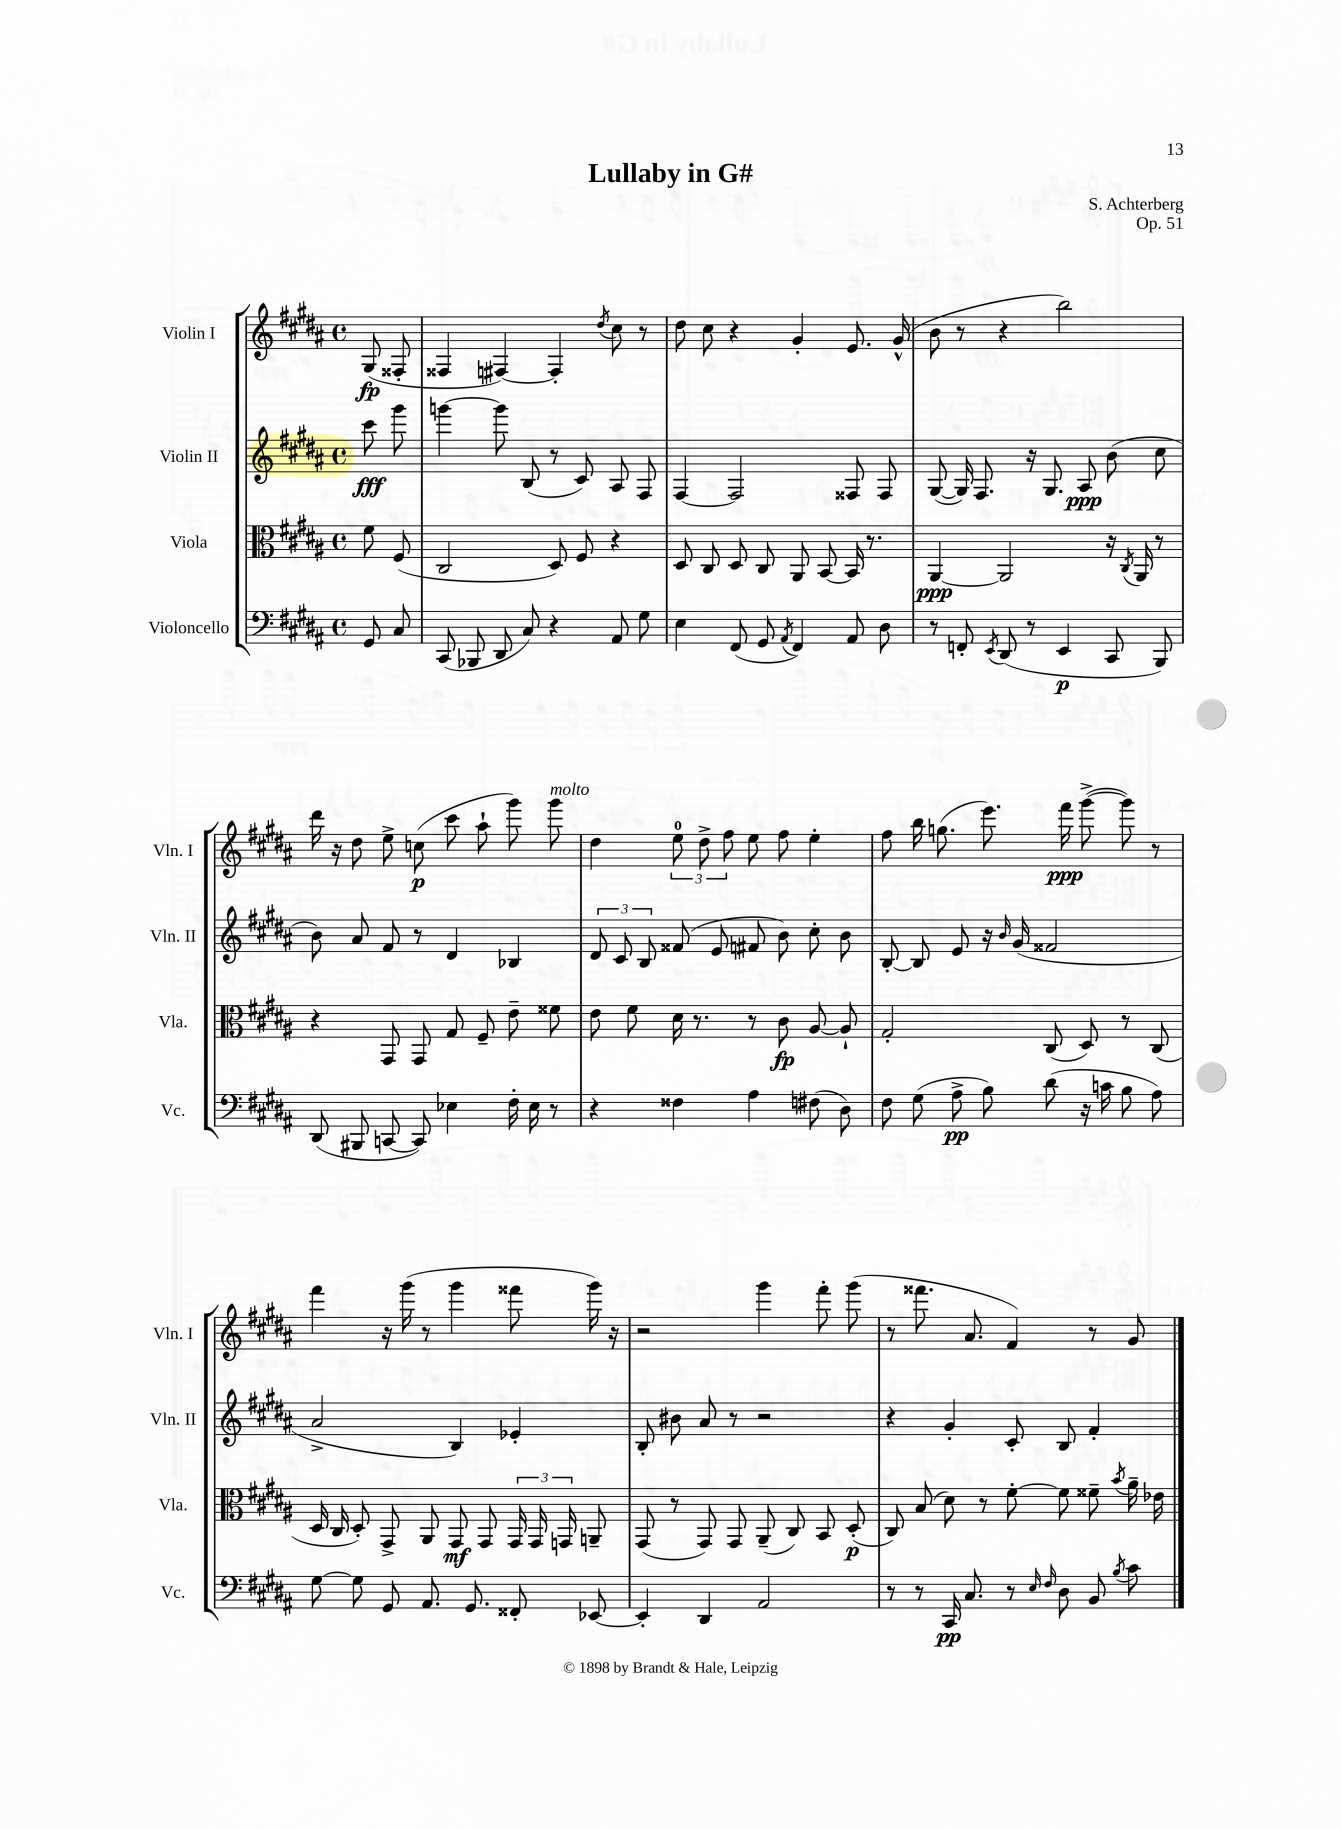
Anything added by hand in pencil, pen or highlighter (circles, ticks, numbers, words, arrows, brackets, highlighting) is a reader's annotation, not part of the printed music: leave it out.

**kern	**kern	**kern	**kern
*staff4	*staff3	*staff2	*staff1
*clefF4	*clefC3	*clefG2	*clefG2
*k[f#c#g#d#a#]	*k[f#c#g#d#a#]	*k[f#c#g#d#a#]	*k[f#c#g#d#a#]
*M4/4	*M4/4	*M4/4	*M4/4
*met(c)	*met(c)	*met(c)	*met(c)
8GG#	8f#	8ccc#	(8G#
8C#	(8F#	8ggg#	8F##'
=	=	=	=
(8CC#	2C#	[4ggg	4F##
8BBB-	.	.	.
8DD#	.	8ggg]	[4F#)
8C#)	.	(8B	.
4r	8D#)	8r	4F#']
.	8F#	8c#)	.
.	.	.	8qdd#
8AA#	4r	8A#	8cc#
8G#	.	8F#	8r
=	=	=	=
4E	8D#	[4F#	8dd#
.	8C#	.	8cc#
(8FF#	8D#	2F#]	4r
8GG#	8C#	.	.
8qAA#	.	.	.
4FF#)	8AA#	.	4g#'
.	[8BB	.	.
8AA#	16BB]	8F##	8.e
.	8.r	.	.
8D#	.	8F##	.
.	.	.	(16g#^^
=	=	=	=
8r	[4AA#	([8G#	8b
8FF'	.	16G#])	8r
.	.	8.F#	.
8qEE	.	.	.
(8DD#	2AA#]	.	4r
8r	.	16r	.
.	.	8.G#	.
4EE	.	.	2bb)
.	.	8A#	.
8CC#	16r	(8b	.
.	8qC#	.	.
.	16AA#	.	.
8BBB)	8r	8cc#	.
=	=	=	=
(8DD#	4r	8b)	16ddd#
.	.	.	16r
8BBB#	.	8a#	8dd#
[8CC	8GG#	8f#	8ee^
8CC])	8GG#	8r	(8cc
4E-	8G#	4d#	8ccc#
.	8F#~	.	8aa#`
16F#'	8e~	4B-	8ggg#)
16E-	.	.	.
8r	8f##	.	8ggg#
=	=	=	=
4r	8e	12d#	4dd#
.	.	12c#	.
.	8f#	.	.
.	.	12B	.
4F##	16d#	(8f##	12ee
.	8.r	.	.
.	.	.	12dd#^
.	.	8e	.
.	.	.	12ff#
4A#	8r	8f#	8ee
.	8c#	8b)	8ff#
(8F#	[8A#	8cc#'	4ee'
8D#)	8A#`]	8b	.
=	=	=	=
8F#	2G#'	[8B'	8ff#
(8G#	.	8B]	16bb
.	.	.	(8.gg
8A#^	.	8e	.
8B)	.	16r	8.eee)
.	.	16qqb	.
.	.	(16g#	.
(8d#	(8C#	2f##	.
.	.	.	16fff#
16r	8D#)	.	([8ggg#^
16c	.	.	.
8B	8r	.	8ggg#])
8A#)	(8C#	.	8r
=	=	=	=
[8G#	16D#	2a#^	4fff#
.	16C#	.	.
8G#]	8D#')	.	.
8GG#	8GG#^	.	16r
.	.	.	(16ggg#
8.AA#	8AA#	.	8r
.	8GG#	4B)	4ggg#
8.GG#	.	.	.
.	8GG#	.	.
8FF##'	24GG#	4e-'	8fff##
.	24GG#	.	.
.	24GG	.	.
[8EE-	8AA~	.	16ggg#)
.	.	.	16r
=	=	=	=
4EE-']	(8GG#	8B'	2r
.	8r	8b#	.
4DD#	8GG#)	8a#	.
.	8GG#	8r	.
2AA#	(8AA#~	2r	4ggg#
.	8C#)	.	.
.	8BB	.	8fff#'
.	(8D#'	.	(8ggg#
=	=	=	=
8r	8C#)	4r	8r
8r	(8B	.	8.fff##
16CC#	8d#)	4g#'	.
8.C#	.	.	8.a#
.	8r	.	.
8r	[8f#'	8c#'	4f#)
16qqE	.	.	.
16qqF#	.	.	.
8D#	8f#]	8B	.
8BB	8f##~	4f#'	8r
8qB	8qb	.	.
8c#	16a#~	.	8g#
.	16e-	.	.
==	==	==	==
*-	*-	*-	*-
